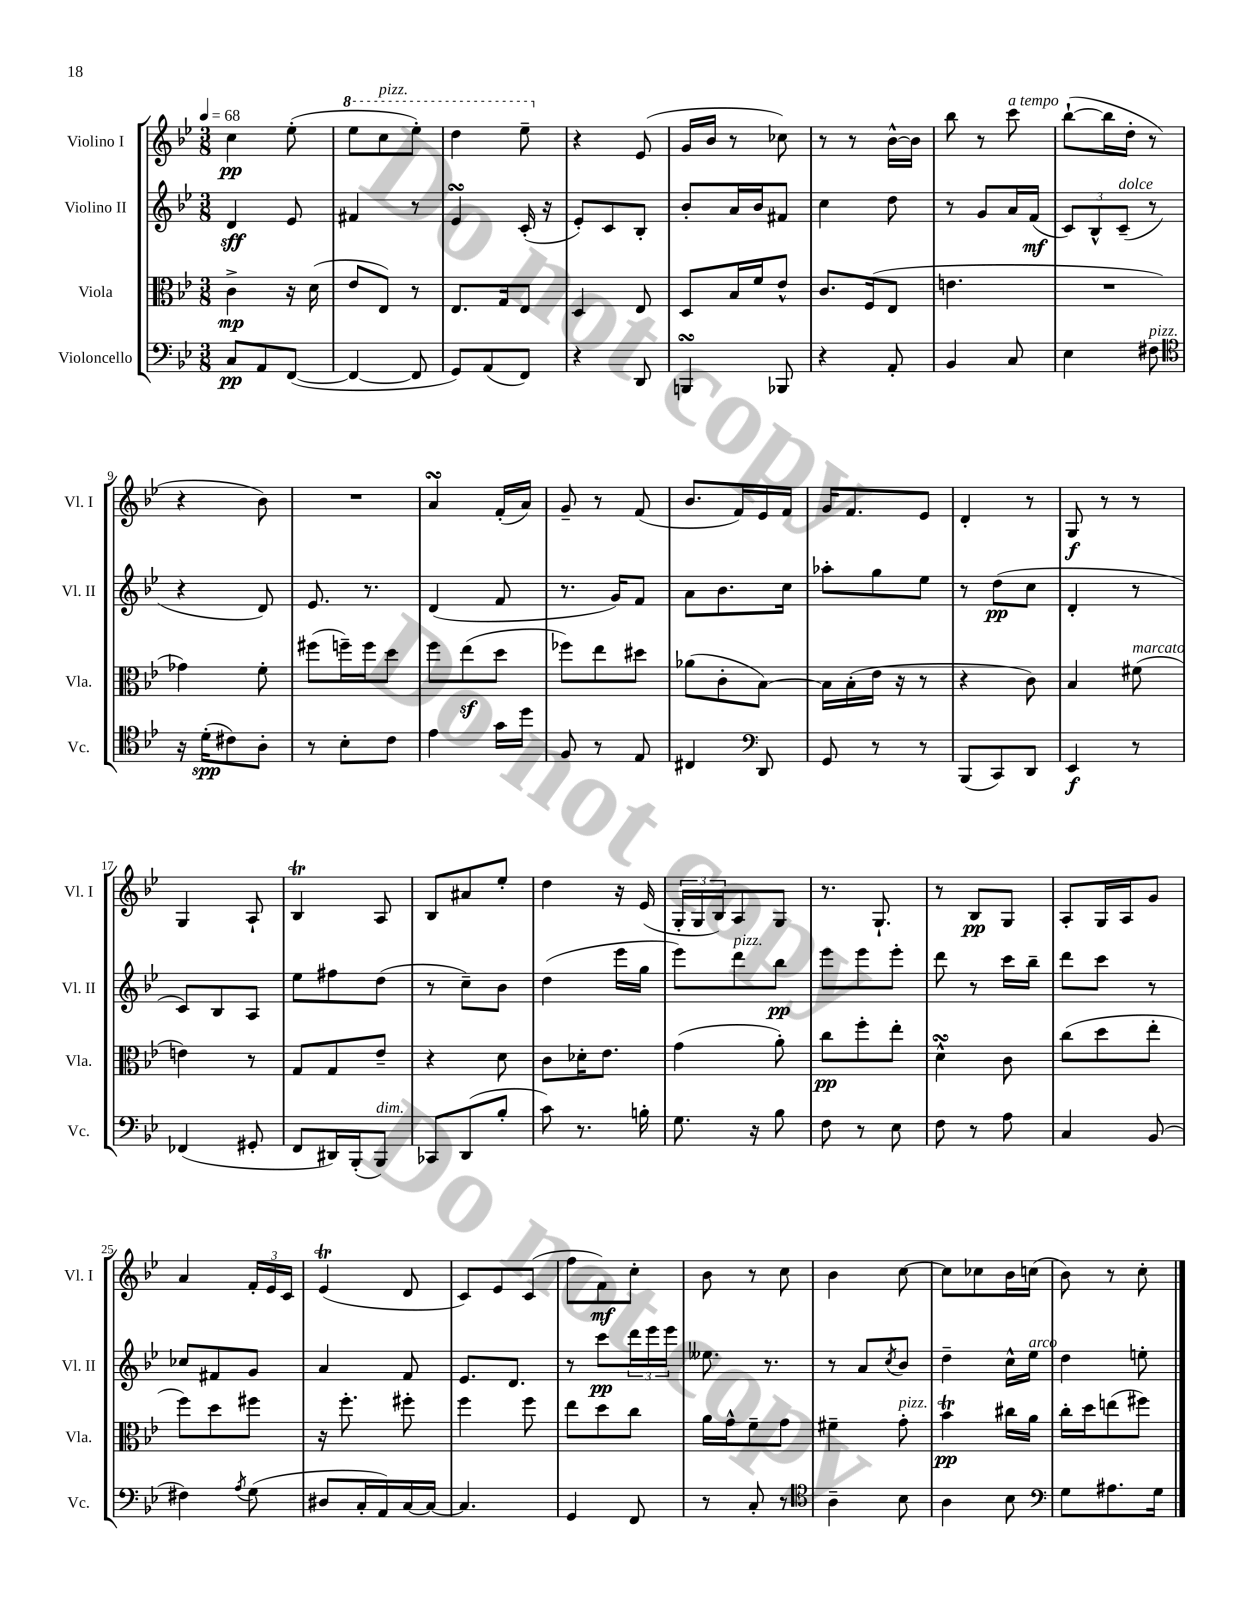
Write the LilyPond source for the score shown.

<<
\new StaffGroup <<
\new Staff = "s0" \with { instrumentName = "Violino I" shortInstrumentName = "Vl. I" } {
    \clef treble \key bes \major \numericTimeSignature \time 3/8 \tempo 4 = 68
    c''4\pp ees''8-.( |
    \ottava #1 ees'''8 c'''8^\markup { \italic "pizz." } ees'''8-.) |
    d'''4 ees'''8-- \ottava #0 |
    r4 ees'8( |
    g'16 bes'16 r8 ces''8) |
    r8 r8 bes'16~-^ bes'16 |
    bes''8 r8 c'''8^\markup { \italic "a tempo" } |
    bes''8~-!( bes''16 d''16-. r8 |
    r4 bes'8) |
    R4. |
    a'4\turn f'16-.( a'16) |
    g'8-- r8 f'8( |
    bes'8. f'16) ees'16 f'16 |
    g'16 f'8. ees'8 |
    d'4-. r8 |
    g8\f r8 r8 |
    g4 a8-! |
    bes4\trill a8 |
    bes8 ais'8 ees''8-. |
    d''4 r16 ees'16( |
    \tuplet 3/2 { g16-. g16 bes16) } a8 g8 |
    r8. g8.-! |
    r8 bes8\pp g8 |
    a8-. g16 a16 g'8 |
    a'4 \tuplet 3/2 { f'16-. ees'16 c'16 } |
    ees'4\trill( d'8 |
    c'8) ees'8 c'8( |
    f''8 f'8\mf) c''8-. |
    bes'8 r8 c''8 |
    bes'4 c''8~ |
    c''8 ces''8 bes'16 c''16( |
    bes'8) r8 c''8-. \bar "|." |
}
\new Staff = "s1" \with { instrumentName = "Violino II" shortInstrumentName = "Vl. II" } {
    \clef treble \key bes \major \numericTimeSignature \time 3/8
    d'4\sff ees'8 |
    fis'4 r8 |
    ees'4\turn c'16-.( r16 |
    ees'8-.) c'8 bes8-. |
    bes'8-. a'16 bes'16 fis'8 |
    c''4 d''8 |
    r8 g'8 a'16 f'16\mf( |
    \tuplet 3/2 { c'8) bes8-^ c'8--^\markup { \italic "dolce" }( } r8 |
    r4 d'8) |
    ees'8. r8. |
    d'4( f'8 |
    r8. g'16) f'8 |
    a'8 bes'8. c''16 |
    aes''8-. g''8 ees''8 |
    r8 d''8\pp( c''8 |
    d'4-. r8 |
    c'8) bes8 a8 |
    ees''8 fis''8 d''8( |
    r8 c''8--) bes'8 |
    d''4( ees'''16 g''16 |
    ees'''8) d'''8^\markup { \italic "pizz." } bes''8\pp |
    ees'''8 ees'''8 ees'''8-. |
    d'''8 r8 c'''16 bes''16-- |
    d'''8 c'''8 r8 |
    ces''8 fis'8 g'8 |
    a'4 f'8 |
    ees'8. d'8. |
    r8 c'''8\pp \tuplet 3/2 { d'''16 ees'''16 ees'''16 } |
    eeses''8. r8. |
    r8 a'8 \acciaccatura { c''8 } bes'8 |
    d''4-- c''16-^ ees''16^\markup { \italic "arco" } |
    d''4 e''8-. \bar "|." |
}
\new Staff = "s2" \with { instrumentName = "Viola" shortInstrumentName = "Vla." } {
    \clef alto \key bes \major \numericTimeSignature \time 3/8
    c'4->\mp r16 d'16( |
    ees'8 ees8) r8 |
    ees8. g16 ees8 |
    d4 ees8 |
    d8 bes16 f'16 ees'8-^ |
    c'8. f16( ees8 |
    e'4. |
    R4. |
    ges'4) f'8-. |
    fis''8( f''16--) f''16 d''8 |
    f''8 ees''8\sf( d''8 |
    fes''8) ees''8 dis''8 |
    aes'8( c'8-. bes8~) |
    bes16 bes16-.( ees'16 r16 r8 |
    r4 c'8) |
    bes4 fis'8^\markup { \italic "marcato" }( |
    e'4) r8 |
    g8 g8 ees'8-- |
    r4 d'8 |
    c'8 des'16-. ees'8. |
    g'4( a'8-.) |
    c''8\pp f''8-. ees''8-. |
    d'4-^\turn c'8 |
    c''8( d''8 ees''8-. |
    f''8) d''8 fis''8 |
    r16 f''8.-. fis''8-. |
    f''4 f''8 |
    ees''8 d''8 c''8 |
    a'16 g'16-^ f'8-- g'8 |
    fis'4-- g'8-.^\markup { \italic "pizz." } |
    bes'4\trill\pp cis''16 a'16 |
    c''16-. d''16 e''8( fis''8) \bar "|." |
}
\new Staff = "s3" \with { instrumentName = "Violoncello" shortInstrumentName = "Vc." } {
    \clef bass \key bes \major \numericTimeSignature \time 3/8
    c8\pp a,8 f,8~( |
    f,4~ f,8 |
    g,8) a,8( f,8) |
    r4 d,8 |
    b,,4\turn bes,,8 |
    r4 a,8-. |
    bes,4 c8 |
    ees4 fis8^\markup { \italic "pizz." } |
    \clef tenor r16 d'16-.\spp( cis'8) a8-. |
    r8 bes8-. c'8 |
    ees'4 g'16 d''16 |
    f8 r8 ees8 |
    cis4 \clef bass d,8 |
    g,8 r8 r8 |
    bes,,8( c,8) d,8 |
    ees,4\f r8 |
    fes,4( gis,8-. |
    f,8 dis,16) bes,,16-.( bes,,8^\markup { \italic "dim." }) |
    ces,8 d,8( bes8-. |
    c'8) r8. b16-. |
    g8. r16 bes8 |
    f8 r8 ees8 |
    f8 r8 a8 |
    c4 bes,8( |
    fis4) \acciaccatura { a8 } g8( |
    dis8 c16-. a,16) c16~ c16~ |
    c4. |
    g,4 f,8 |
    r8 c8-. r8 |
    \clef tenor a4-- bes8 |
    a4 bes8 |
    \clef bass g8 ais8. g16 \bar "|." |
}
>>
>>
